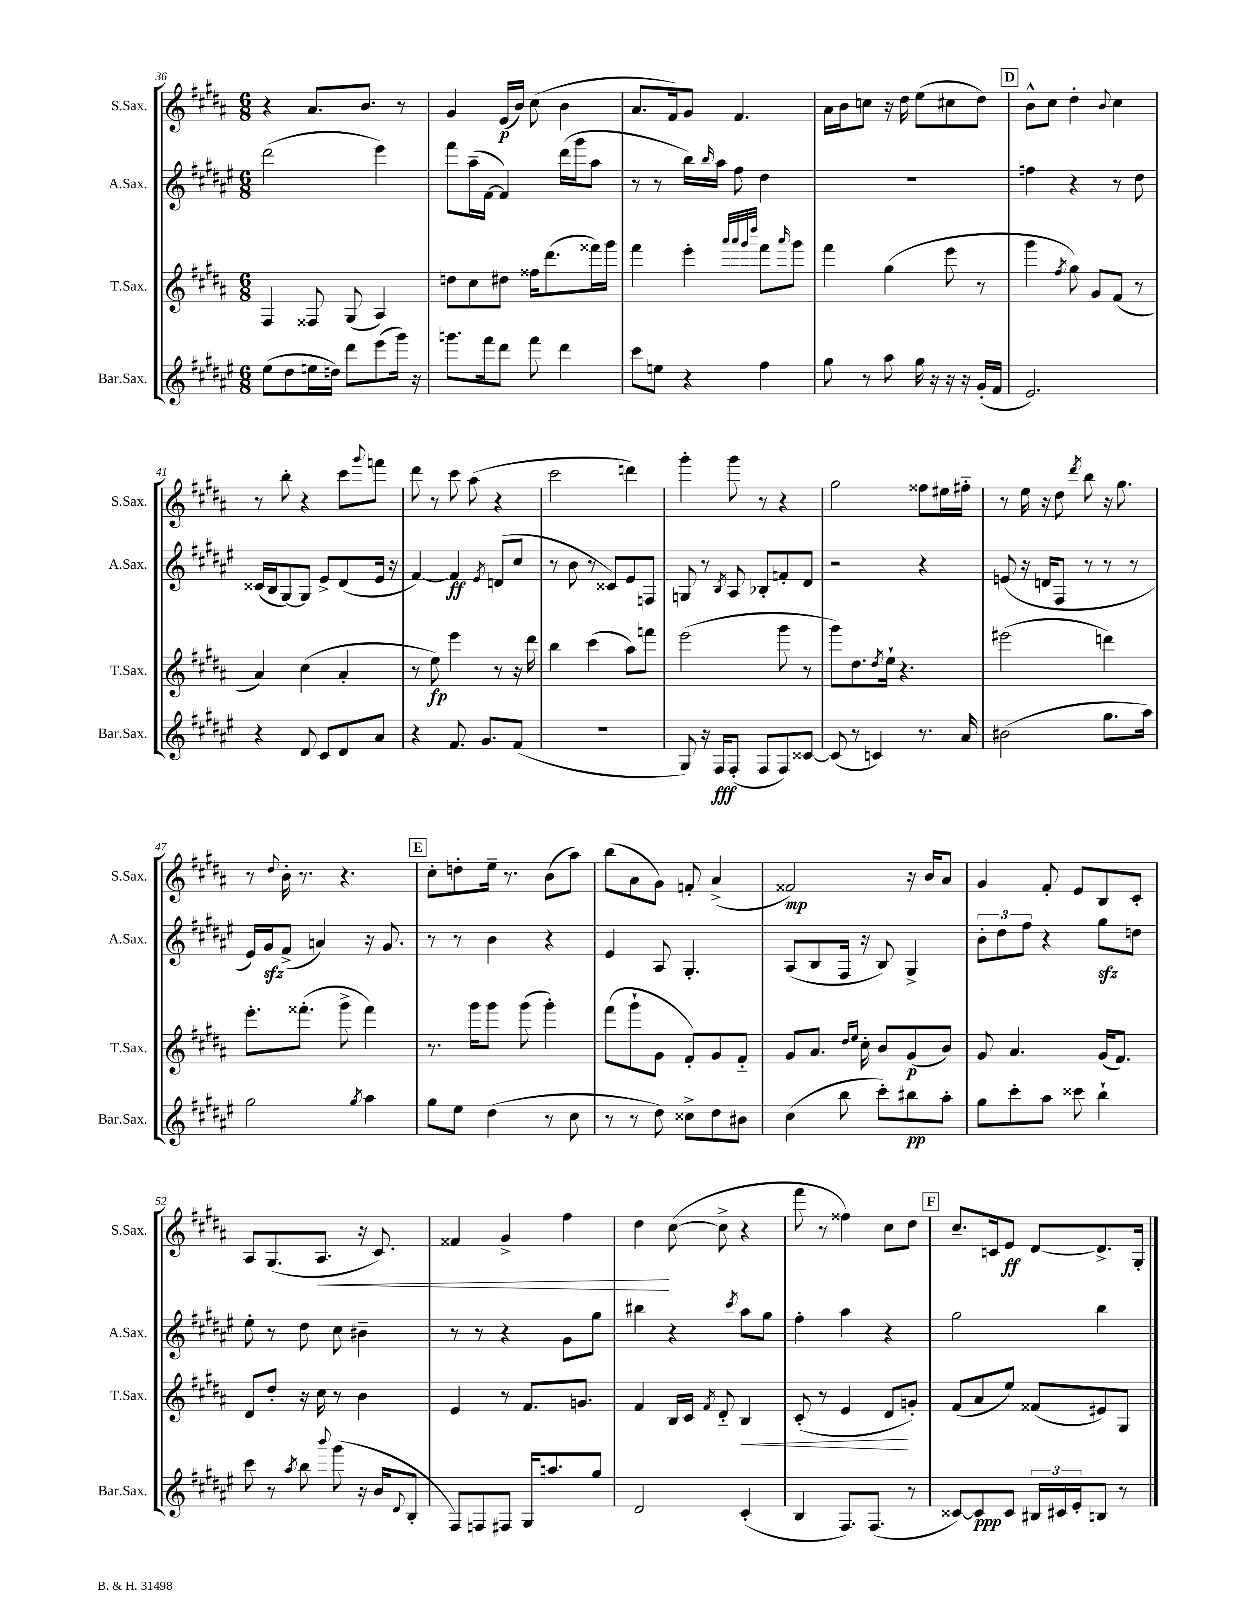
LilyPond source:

<<
\new StaffGroup <<
\new Staff = "s0" \with { instrumentName = "S.Sax." shortInstrumentName = "S.Sax." } {
    \clef treble \key b \major \numericTimeSignature \time 6/8
    r4 ais'8. b'8. r8 |
    gis'4 e'16\p( b'16) cis''8( b'4 |
    ais'8. fis'16) gis'8 fis'4. |
    ais'16 b'16 c''8 r16 dis''16 e''8( cis''8 dis''8) |
    \mark \markup { \box "D" } b'8-^ cis''8 dis''4-. \appoggiatura { b'8 } cis''4 |
    r8 b''8-. r4 cis'''8 \appoggiatura { gis'''8 } f'''8 |
    dis'''8 r8 cis'''8 ais''8( r4 |
    cis'''2 d'''4) |
    gis'''4-. gis'''8 r8 r4 |
    gis''2 fisis''8 eis''16 fis''16-_ |
    r8 e''16 r16 dis''8 \acciaccatura { dis'''8 } b''8 r16 gis''8. |
    r8 \appoggiatura { dis''8 } b'16-. r8. r4. |
    \mark \markup { \box "E" } cis''8-. d''8-. e''16-- r8. b'8( ais''8) |
    b''8( ais'8 gis'8) f'8-. ais'4->( |
    fisis'2\mp) r16 b'16 ais'8 |
    gis'4 fis'8-. e'8 b8 cis'8-. |
    ais8 gis8.( ais8.\< r16 cis'8.) |
    fisis'4 gis'4-> fis''4 |
    dis''4\! cis''8~( cis''8-> r4 |
    fis'''8 r8 fisis''4) cis''8 dis''8 |
    \mark \markup { \box "F" } cis''8.-- c'16 e'8\ff dis'8~ dis'8.-> gis16-. \bar "|." |
}
\new Staff = "s1" \with { instrumentName = "A.Sax." shortInstrumentName = "A.Sax." } {
    \clef treble \key fis \major \numericTimeSignature \time 6/8
    dis'''2( eis'''4) |
    fis'''8 ais''16--( fis'16~ fis'4) dis'''16( gis'''16 ais''8 |
    r8 r8 b''16) \grace { b''16 } ais''16 fis''8 dis''4 |
    R2. |
    \mark \markup { \box "D" } f''4 r4 r8 dis''8 |
    cisis'16( b16 gis8~) gis8 eis'8-> dis'8( eis'16 r16 |
    fis'4~) fis'4\ff \acciaccatura { eis'8 } d'8( cis''8 |
    r8 b'8 r8 cisis'8) eis'8 f8 |
    g8 r8 \acciaccatura { b8 } ais8 bes8-. f'8-. dis'8 |
    r2 r4 |
    e'8( r16 d'16 fis8 r8 r8 r8 |
    eis'16) gis'16\sfz fis'8->( a'4) r16 gis'8. |
    \mark \markup { \box "E" } r8 r8 b'4 r4 |
    eis'4 ais8 gis4.-. |
    ais8( b8 fis16 r16 b8) gis4-> |
    \tuplet 3/2 { b'8-. dis''8 fis''8 } r4 gis''8\sfz d''8 |
    eis''8-. r8 dis''8 cis''8 bis'4-- |
    r8 r8 r4 gis'8 gis''8 |
    bis''4 r4 \acciaccatura { cis'''8 } ais''8 gis''8 |
    fis''4-. ais''4 r4 |
    \mark \markup { \box "F" } gis''2 b''4 \bar "|." |
}
\new Staff = "s2" \with { instrumentName = "T.Sax." shortInstrumentName = "T.Sax." } {
    \clef treble \key b \major \numericTimeSignature \time 6/8
    fis4 fisis8 gis8( ais4) |
    d''8 cis''8 dis''8 fisis''16 dis'''8.( fisis'''16) gis'''16 |
    fis'''4 e'''4-. \grace { ais'''32 ais'''32 gis'''32 dis''''32 } fis'''8 \grace { ais'''16 } gis'''8 |
    fis'''4 gis''4( e'''8 r8 |
    \mark \markup { \box "D" } gis'''4 \acciaccatura { fis''8 } gis''8) gis'8 fis'8( r8 |
    ais'4) cis''4( ais'4-. |
    r8 e''8\fp) e'''4 r8 r16 dis'''16 |
    b''4 cis'''4( ais''8) f'''8 |
    e'''2( gis'''8 r8 |
    gis'''8) dis''8. \acciaccatura { dis''8 } e''16-! r4. |
    eis'''2( d'''4) |
    e'''8.-. fisis'''8.-.( gis'''8-> fisis'''4) |
    \mark \markup { \box "E" } r8. gis'''16 gis'''8 gis'''8( gis'''4-.) |
    fis'''8( gis'''8-! gis'8 fis'8-.) gis'8 fis'8-_ |
    gis'8 ais'8. \grace { dis''16 e''16 } cis''16-. b'8 gis'8\p( b'8) |
    gis'8 ais'4. gis'16( fis'8.) |
    dis'8 dis''8-. r16 cis''16 r8 b'4 |
    e'4 r8 fis'8. g'8. |
    fis'4 b16 cis'16 \acciaccatura { fis'8 } dis'8-_ b4\< |
    cis'8-.( r8 e'4 dis'8\! g'8-.) |
    \mark \markup { \box "F" } fis'8( ais'8 e''8) fisis'8( eis'8) gis8 \bar "|." |
}
\new Staff = "s3" \with { instrumentName = "Bar.Sax." shortInstrumentName = "Bar.Sax." } {
    \clef treble \key fis \major \numericTimeSignature \time 6/8
    eis''8( dis''8 e''16 d''16) dis'''8 eis'''8( gis'''16) r16 |
    g'''8. fis'''16 dis'''8 fis'''8 dis'''4 |
    cis'''8 e''8 r4 fis''4 |
    gis''8 r8 ais''8 gis''16 r16 r16 r16 gis'16-.( fis'16 |
    \mark \markup { \box "D" } eis'2.) |
    r4 dis'8 cis'8 dis'8 ais'8 |
    r4 fis'8. gis'8. fis'8( |
    R2. |
    gis8) r16 fis16\fff fis8-.( fis8 fis8) cisis'8~ |
    cisis'8( r8 c'4) r8. ais'16 |
    bis'2( gis''8. ais''16) |
    gis''2 \acciaccatura { gis''8 } ais''4 |
    \mark \markup { \box "E" } gis''8 eis''8 dis''4( r8 cis''8 |
    r8 r8 dis''8) cisis''8-> dis''8 bis'8 |
    cis''4( b''8 cis'''8-.) bis''8\pp ais''8-. |
    gis''8 cis'''8-. ais''8 cisis'''8 b''4-! |
    cis'''8 r8 \acciaccatura { ais''8 } b''8 \appoggiatura { b'''8 } gis'''8( r16 b'16 \appoggiatura { dis'8 } b8-. |
    fis8) f8 fis8 gis16 a''8. gis''8 |
    dis'2 cis'4-.( |
    b4 fis8.) fis8.( r8 |
    \mark \markup { \box "F" } cisis'8~) cisis'8\ppp cisis'8 \tuplet 3/2 { bis16 cis'16 eis'16-. } b8 r8 \bar "|." |
}
>>
>>
\layout { \context { \Score currentBarNumber = #36 } }
